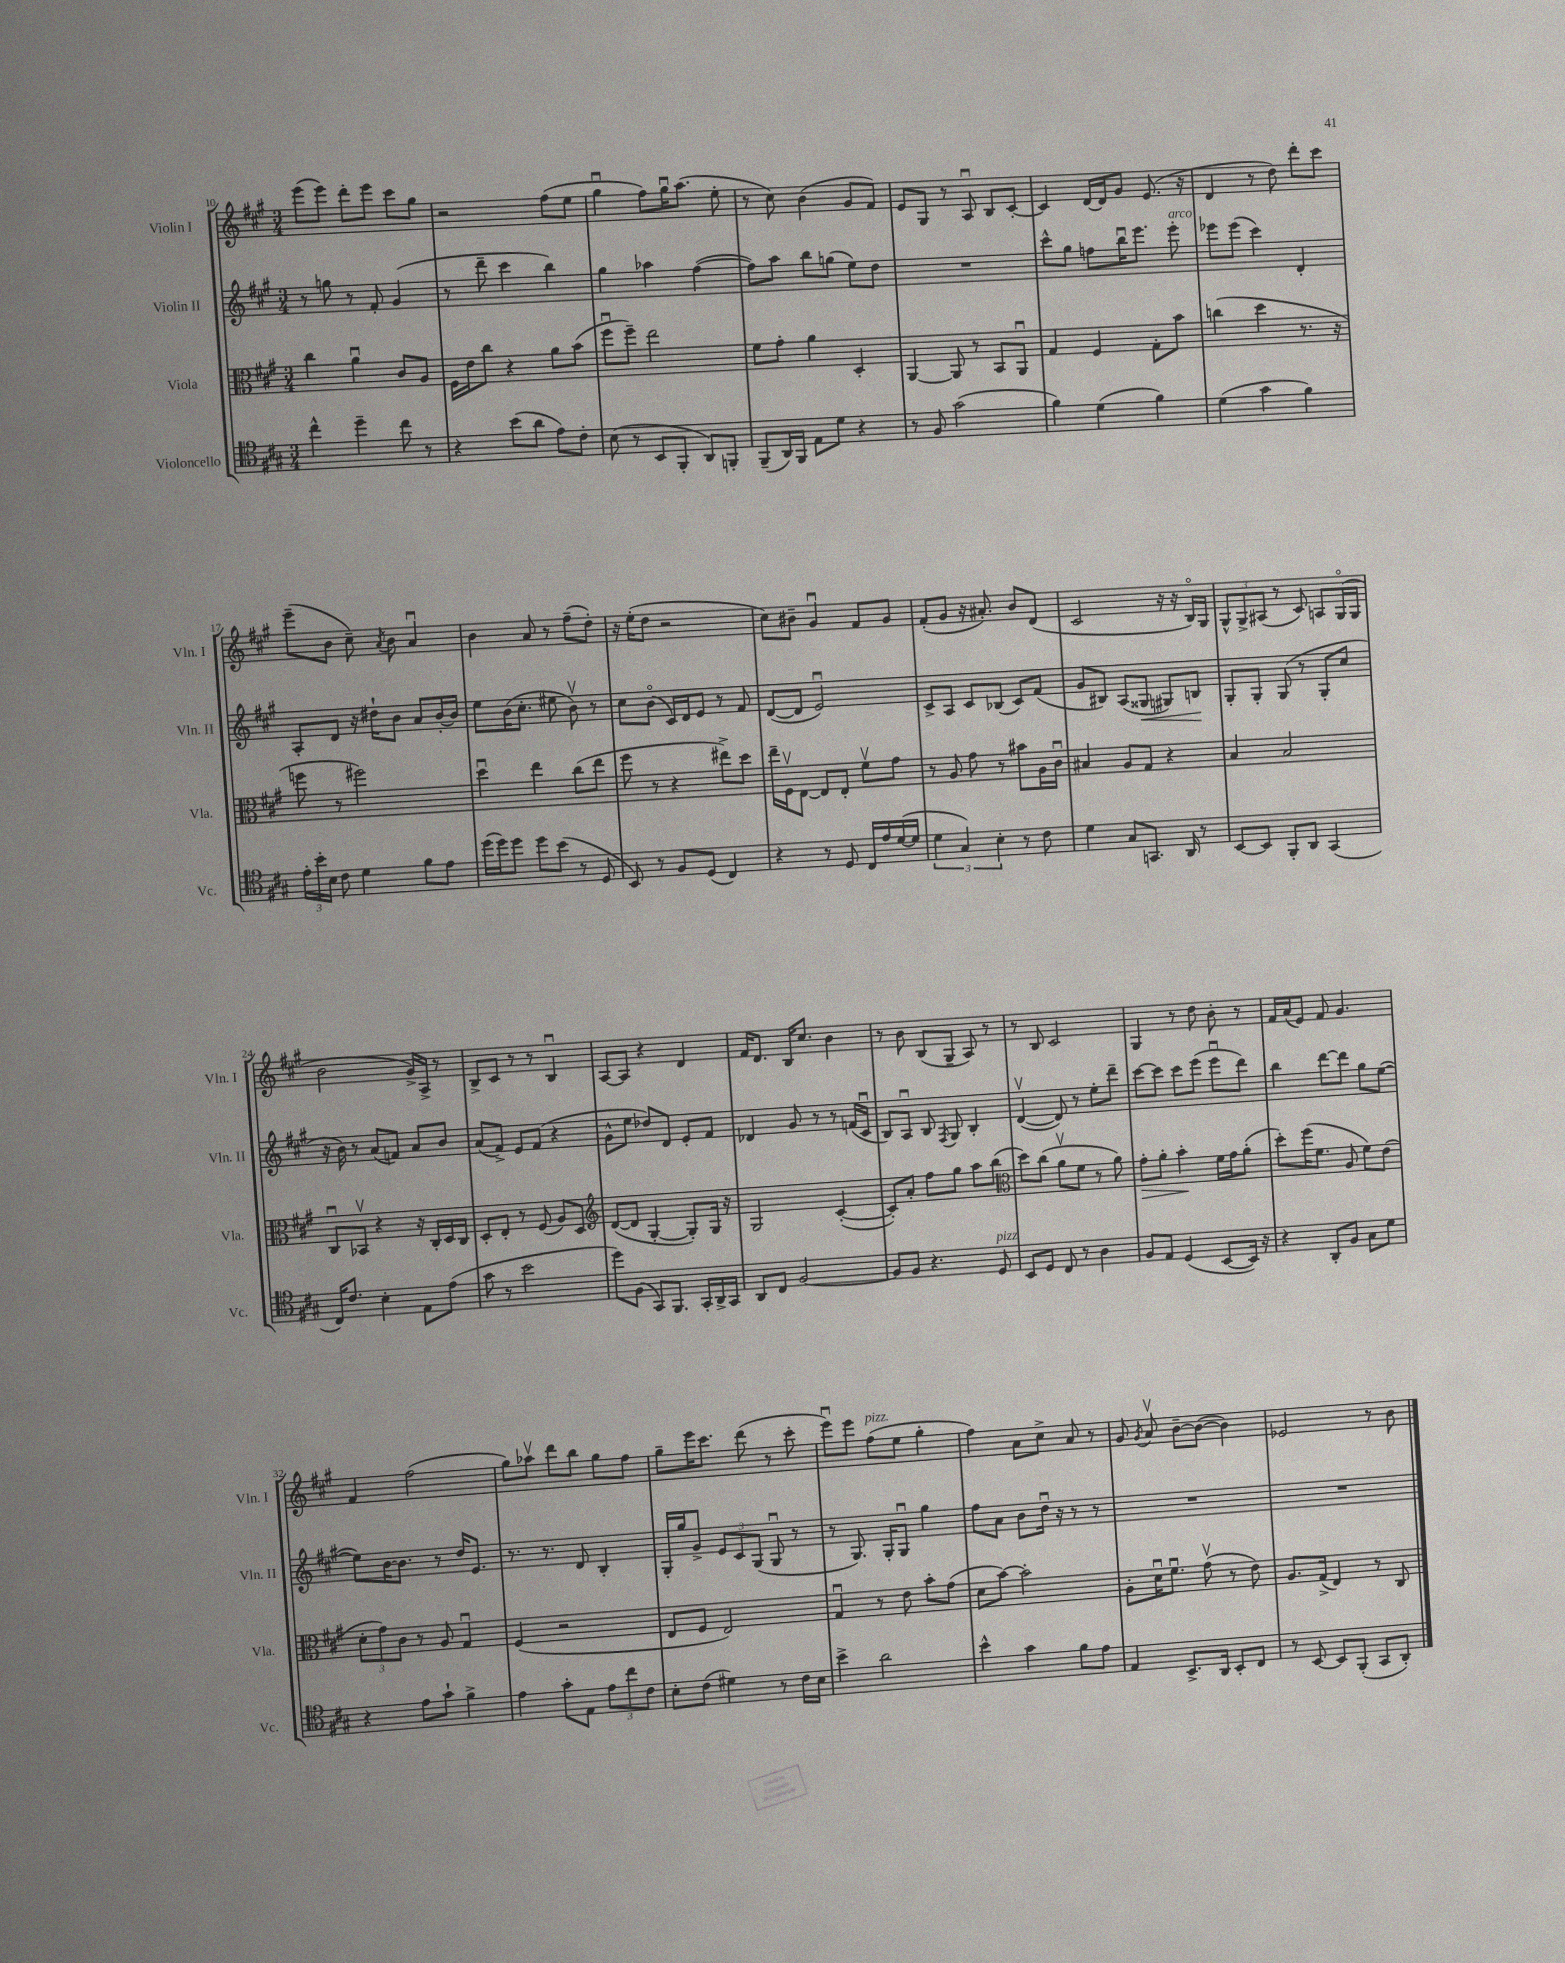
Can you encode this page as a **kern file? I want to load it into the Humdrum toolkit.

**kern	**kern	**kern	**kern
*staff4	*staff3	*staff2	*staff1
*clefC4	*clefC3	*clefG2	*clefG2
*k[f#c#g#]	*k[f#c#g#]	*k[f#c#g#]	*k[f#c#g#]
*M3/4	*M3/4	*M3/4	*M3/4
4cc#^^	4cc#	8r	(8eee
.	.	8gg	8eee)
4dd~	4au	8r	8ddd'
.	.	8f#'	8eee
8cc#	8c#	(4g#	8ccc#
8r	8A	.	8gg#
=	=	=	=
4r	16F#	8r	2r
.	16e	.	.
.	8cc#	8ddd~	.
(8b	4r	4ccc#	.
8a	.	.	.
8e)	8a	4bb)	(8ff#
8c#'	(8b	.	8ee
=	=	=	=
(8B	8ff#u	4gg#	4gg#u
8r	8ff#~)	.	.
8BB	2ee	4aa-	8ff#)
8FF#'	.	.	16gg#u
.	.	.	(8.aa
8AA)	.	([4ff#	.
8FF'	.	.	8ee'
=	=	=	=
(8FF#~	8f#	8ff#])	8r
16AA)	8g#'	8aa	8cc#)
16FF#	.	.	.
8E	4a	8bb	(4b
8d	.	(8gg	.
4r	4D'	8ee)	8g#
.	.	8dd	8f#)
=	=	=	=
8r	[4AA	2.r	8e
8F#	.	.	8G#
(2g#	8AA]	.	8r
.	8r	.	8Au
.	8BB	.	8B
.	8AAu	.	[8c#'
=	=	=	=
4f#)	4G#	8ccc#^^	4c#]
.	.	8gg#	.
(4d	4F#	8ff	[16d
.	.	.	16d]
.	.	16bbu	8g#
.	.	8.eee	.
4f#)	8G#'	.	(8.e
.	8b	8eee'	.
.	.	.	16r
=	=	=	=
(4d	(4cc	8eee-	4d
.	.	(8eee-	.
4g#	4dd	4ccc#)	8r
.	.	.	8dd)
4f#)	8.r	4d'	8ddd'
.	.	.	8ccc#
.	16r	.	.
=	=	=	=
24e'	8ff	8A'	(8eee~
24b'	.	.	.
24B	.	.	.
8c#	8r	8d	8b
4d	2ff#)	16r	8cc#~)
.	.	16dd#`	.
.	.	.	8qa
.	.	8b	8b
8f#	.	8a	4au
8e	.	[16b'	.
.	.	16b]	.
=	=	=	=
(16dd	4ddu	8ee	4b
16dd)	.	.	.
8dd	.	(16b	.
.	.	8.cc#'	.
8dd	4ee	.	8a
(8b	.	8ee#	8r
8r	(8cc#	8bv)	(8ff#~
8D	8ee	8r	8dd')
=	=	=	=
8BB)	8ff#	8cc#	16r
.	.	.	(16ee'
8r	8r	(8bo	8dd
8F#	4r	16c#)	2r
.	.	16d	.
(8D	.	8e	.
4C#)	8ee#^)	8r	.
.	8dd	8f#	.
=	=	=	=
4r	16ee~	([8d	8cc#)
.	16F#v	.	.
.	[8E	8d]	8b#~
8r	8E]	2eu)	4g#u
8D	8E'	.	.
16C#	8f#v	.	8f#
16e	.	.	.
([16d	8g#	.	8g#
16d]	.	.	.
=	=	=	=
6d	8r	8c#^	(8f#'
.	8A	8A	8g#
6G#)	.	.	.
.	8g#	8c#	16r
.	.	.	8.a#')
6B'	.	.	.
.	8r	(8B-	.
8r	8b#	8c#)	8b
8c#	16A	(8f#	(8d
.	16c#u	.	.
=	=	=	=
4d	4B#	8g#	2c#
.	.	8B#)	.
8G#	8A	(8A	.
8.GG	8G#	8G##	.
.	4r	8G#)	16r
16AA	.	.	16r
8r	.	8B	16Bo)
.	.	.	16G#
=	=	=	=
[8BB	4B	8G#'	12G#^^
.	.	.	12G#^
8BB]	.	8G#'	.
.	.	.	(12A#
8FF#'	2B	(8G#	8r
8AA	.	8r	8c#)
(4GG#	.	8G#'	8A
.	.	8cc#	(16G#o
.	.	.	16G#
=	=	=	=
16C#)	8C#u	16r	2b
8.c#	.	16b)	.
.	8BB-v	8r	.
4B'	4r	(8a	.
.	.	8f)	.
8E	16r	8a	16g#^)
.	16C#'	.	16A^
(8e	16D	8b	8r
.	16C#	.	.
=	=	=	=
8g#	8D'	(8a	8B^
8r	8E'	8f#^)	8c#
2b	8r	8e	8r
.	(8F#	(8f#	8r
.	8A)	4r	4Bu
.	8D	.	.
=	=	=	=
*	*clefG2	*	*
8dd)	([8d	8g#^^	[8A
(8F#	8d]	8ee	8A]
8GG#)	[4G#'	8dd-)	4r
8.FF#	.	8d	.
.	8G#'])	8e'	4d
16GG#'	.	.	.
16AA^	16G#	8f#	.
16GG#	16r	.	.
=	=	=	=
8AA	2G#	4d-	16f#
.	.	.	8.d
8C#	.	.	.
[2F#	.	8g#	16B
.	.	.	8.cc#
.	.	8r	.
.	([4c#'	8r	4b
.	.	(16f	.
.	.	16c#u	.
=	=	=	=
8F#]	8c#'])	8B)	8r
8F#	8a'	8Au	8b
4.r	8ff#	8B	(8B
.	.	8qF#	.
.	8gg#	8G#	8G#~
.	8aa	4B'	8A)
8D	(8bb	.	8r
=	=	=	=
*	*clefC3	*	*
8BB	8dd)	([4dv	8r
8D	(8cc#	.	8B
8C#	8av	8d])	2c#
8r	8f#	8r	.
4A	8r	8ee'	.
.	8a)	8ddd~	.
=	=	=	=
8F#	8g#'	[8ccc#	4G#
8E	8a'	8ccc#]	.
(4D	4b'	8ccc#	8r
.	.	(8eee	8dd
[8BB	16f#	8eeeu	8b'
.	16g#	.	.
16BB])	(8a'	8ddd)	8r
16r	.	.	.
=	=	=	=
4r	8dd')	4bb	16f#
.	.	.	(16a
.	(16ff#	.	8e)
.	8.f#	.	.
8AA'	.	[8ddd	8f#
8F#	8A	8ddd]	4.g#
8G#	8f#)	8gg#	.
8d	(8e	([8ee	.
=	=	=	=
4r	12d'	8ee])	4f#
.	12g#)	.	.
.	.	[16b	.
.	12c#	.	.
.	.	8.b]	.
8e	8r	.	(2ff#
8g#`	8A	8r	.
4f#^	4G#u	16dd	.
.	.	8.e	.
=	=	=	=
4e	(4F#	8.r	8gg#)
.	.	.	8aa-v
.	.	8.r	.
8g#'	2r	.	8ddd
8E	.	8d	8bb
12e	.	4B'	8gg#
12cc#	.	.	.
.	.	.	8ff#
12c#	.	.	.
=	=	=	=
8B'	8E	16G#'	8gg#~
.	.	16gg#	.
(8c#	8F#	8g#^	16eee
.	.	.	8.ccc#
4d#)	2E)	12e	.
.	.	12c#	.
.	.	.	(8ddd
.	.	(12G#	.
8r	.	8G#u	8r
16c#	.	8r	8ccc#'
16B	.	.	.
=	=	=	=
4b^	4G#u	8r	8eeeu)
.	.	8.G#)	8eee
2a	8r	.	(8ff#
.	.	16G#'	.
.	8e	8G#u	8ee
.	8b'	4gg#	4gg#'
.	(8g#	.	.
=	=	=	=
4b^^	8d	8ff#	4ff#)
.	[8b)	8a	.
4g#	2b']	8b	8a
.	.	16ddu	8cc#^
.	.	16r	.
8f#	.	8r	8a
8e	.	8r	8r
=	=	=	=
4E	8A'	2.r	8g#
.	.	.	8qg#
.	16du	.	8av
.	8.f#u	.	.
8.BB^	.	.	[8b~
.	(8g#v	.	(8b_
16AA	.	.	.
8BB'	8r	.	4b])
8C#	8e)	.	.
=	=	=	=
8r	8.A	2.r	2e-
[8BB	.	.	.
.	(16G#^	.	.
8BB]	4E)	.	.
(8FF#'	.	.	.
8GG#	8r	.	8r
8AA')	8C#	.	8b
==	==	==	==
*-	*-	*-	*-
